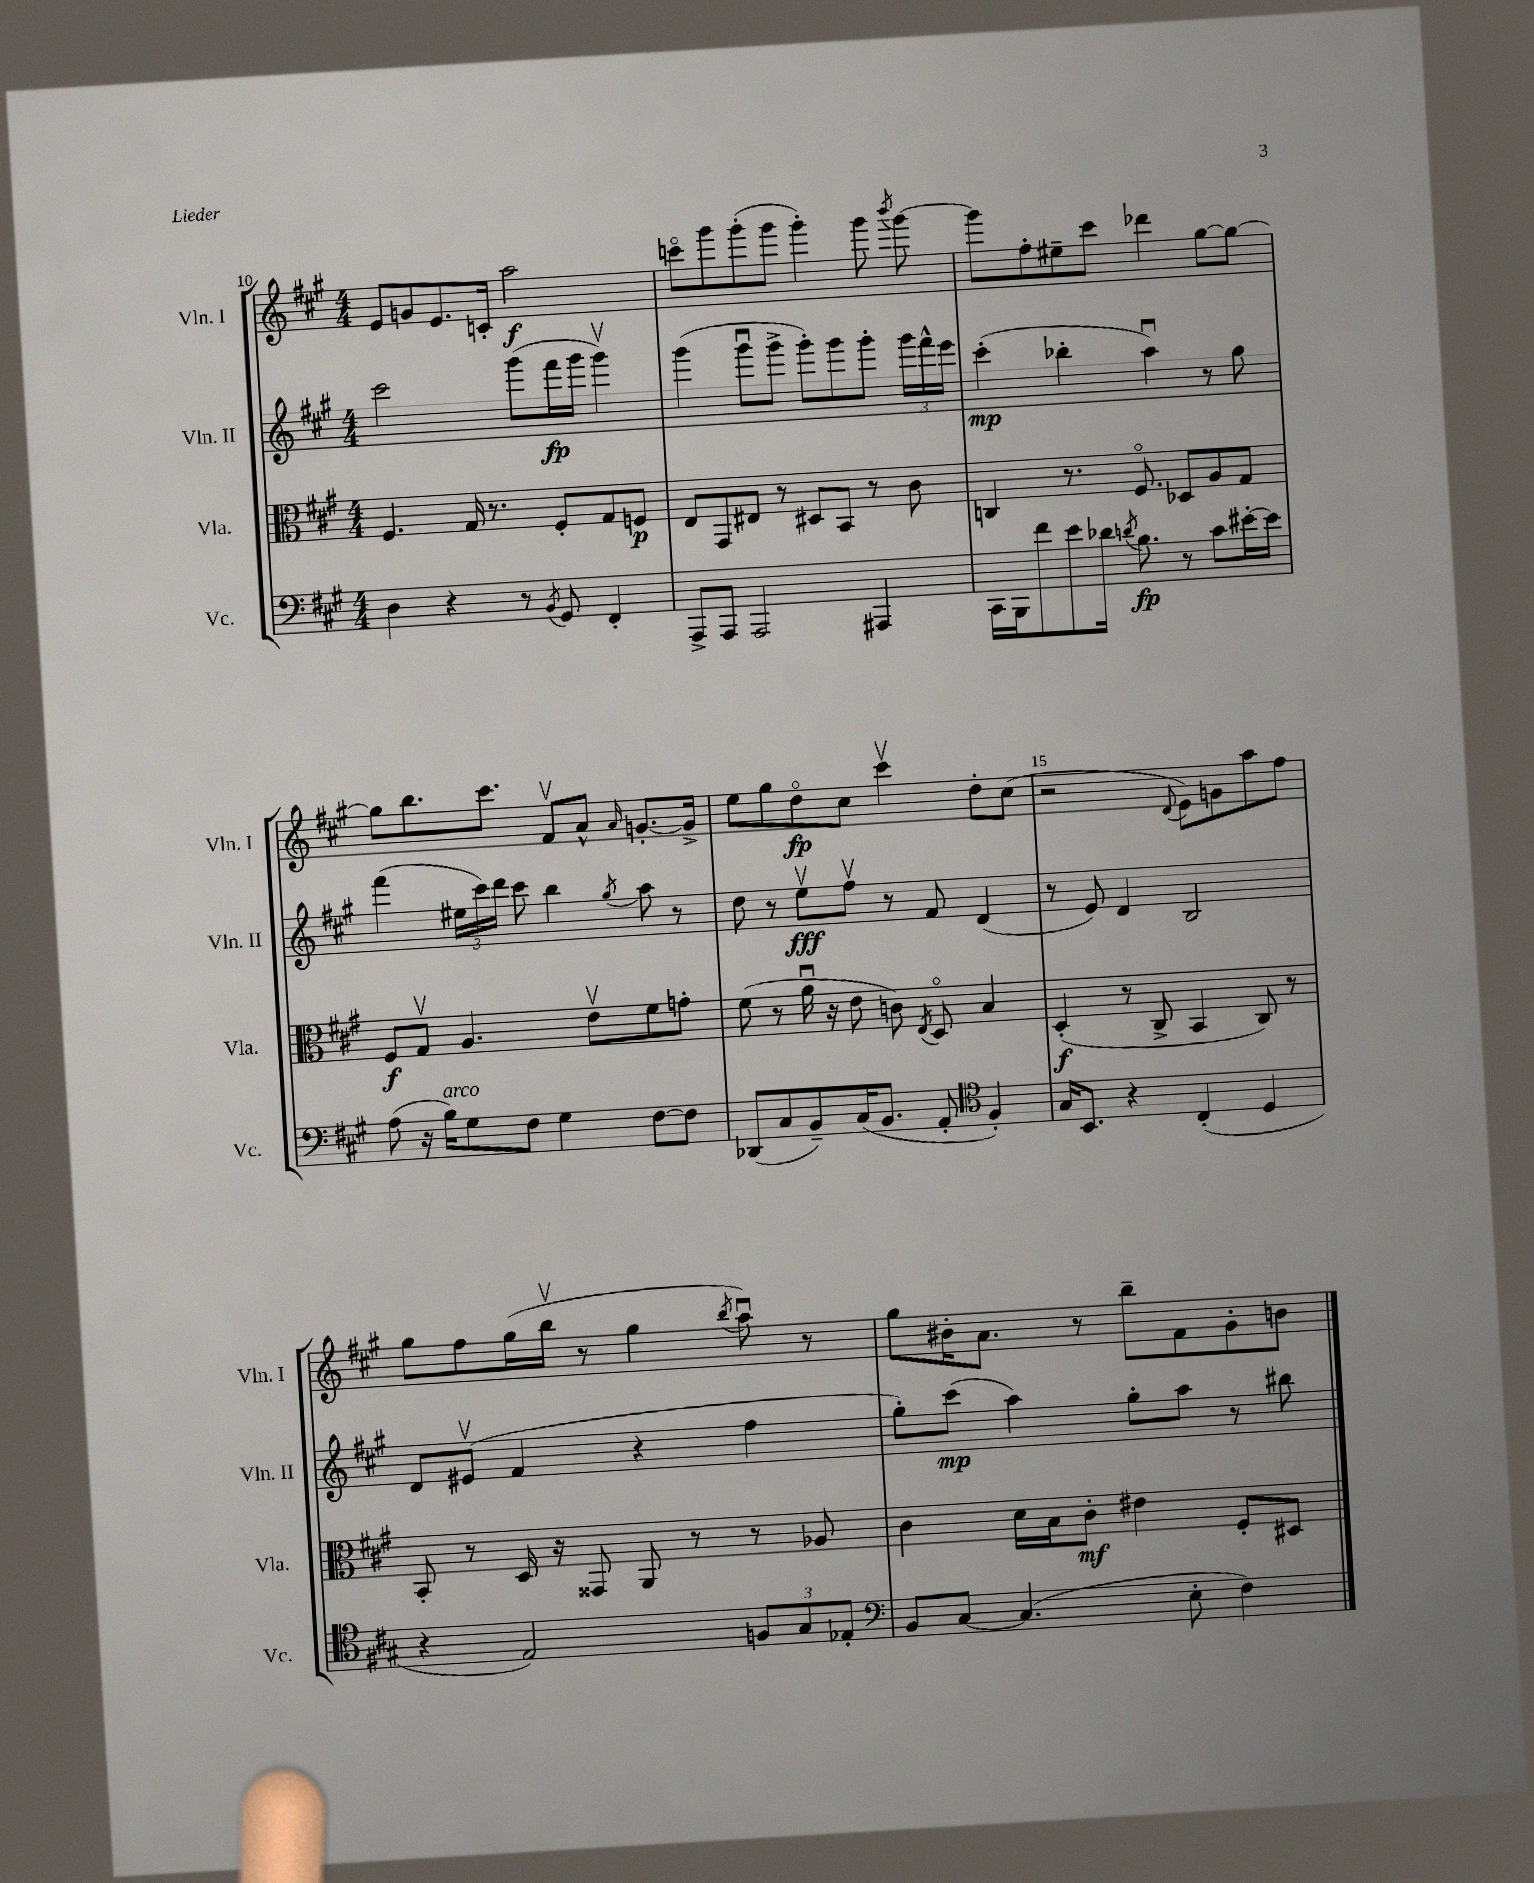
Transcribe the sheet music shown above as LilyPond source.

<<
\new StaffGroup <<
\new Staff = "s0" \with { instrumentName = "Vln. I" shortInstrumentName = "Vln. I" } {
    \clef treble \key a \major \numericTimeSignature \time 4/4
    \autoBeamOff e'8[ g'8 e'8. c'16]-. a''2\f |
    c'''8[\flageolet gis'''8 gis'''8-.( gis'''8] gis'''4-.) gis'''8 \acciaccatura { b'''8 } gis'''8~ |
    gis'''8[ fis''8-. eis''8-- cis'''8] des'''4 gis''8[~ gis''8]~ |
    gis''8[ b''8. cis'''8.] fis'8[\upbow a'8]-^ \grace { a'16 } g'8.[~-. g'16]-> |
    e''8[ gis''8 d''8\flageolet\fp cis''8] cis'''4\upbow d''8[-. cis''8]( |
    r2 \appoggiatura { d'8 } e'8[) g'8 a''8 fis''8] |
    gis''8[ fis''8 gis''16( b''16]\upbow r8 gis''4 \acciaccatura { b''8 } a''8\downbow) r8 |
    gis''8[ bis'16-. a'8.] r8 b''8[-- fis'8 gis'8-. b'8] \bar "|." |
}
\new Staff = "s1" \with { instrumentName = "Vln. II" shortInstrumentName = "Vln. II" } {
    \clef treble \key a \major \numericTimeSignature \time 4/4
    \autoBeamOff cis'''2 gis'''8[( fis'''16\fp gis'''16] gis'''4\upbow) |
    gis'''4( gis'''8[\downbow gis'''8]-> gis'''8[-.) gis'''8 gis'''8]-. \tuplet 3/2 { gis'''16[ fis'''16-^ e'''16] } |
    cis'''4-.\mp( bes''4-. a''4\downbow) r8 gis''8 |
    fis'''4( \tuplet 3/2 { eis''16[ cis'''16) d'''16] } cis'''8 b''4 \acciaccatura { gis''8 } a''8 r8 |
    d''8 r8 e''8[\upbow\fff fis''8]\upbow r8 fis'8 d'4( |
    r8 e'8) d'4 b2 |
    d'8[ eis'8]\upbow( fis'4 r4 fis''4 |
    gis''8[-.) cis'''8]\mp( a''4) gis''8[-. a''8] r8 bis''8 \bar "|." |
}
\new Staff = "s2" \with { instrumentName = "Vla." shortInstrumentName = "Vla." } {
    \clef alto \key a \major \numericTimeSignature \time 4/4
    \autoBeamOff fis4. gis16 r8. fis8[-. gis8 f8]\p |
    e8[ gis,8 eis8] r8 dis8[ b,8] r8 cis'8 |
    c4 r8. fis8.\flageolet des8[ a8 gis8] |
    fis8[\f gis8]\upbow a4. e'8[\upbow fis'8 g'8]-. |
    fis'8( r8 a'16\downbow r16 e'8 c'8) \acciaccatura { e8 } d8\flageolet b4 |
    d4-.\f( r8 cis8-> b,4 cis8) r8 |
    b,8-. r8 d16 r16 gisis,8 a,8 r8 r8 aes8 |
    cis'4 d'16[ b16 cis'8]-.\mf eis'4 fis8[-. dis8] \bar "|." |
}
\new Staff = "s3" \with { instrumentName = "Vc." shortInstrumentName = "Vc." } {
    \clef bass \key a \major \numericTimeSignature \time 4/4
    \autoBeamOff d4 r4 r8 \acciaccatura { b,8 } gis,8 fis,4-. |
    a,,8[-> a,,8] a,,2 ais,,4 |
    cis,16[ b,,16 fis'8 e'8 des'16] \acciaccatura { d'8 } b8.\fp r8 cis'8[ eis'16~-. eis'16] |
    a8( r16 b16[^\markup { \italic "arco" }) gis8 fis8] gis4 fis8[~ fis8] |
    des,8[( cis8 b,8--) cis16( b,8.] a,8-. \clef tenor fis4-.) |
    gis16[ b,8.] r4 cis4-.( d4 |
    r4 e2) \tuplet 3/2 { f8[ gis8 ees8]-. } |
    \clef bass b,8[ cis8]~ cis4.( e8-. fis4) \bar "|." |
}
>>
>>
\layout { \context { \Score currentBarNumber = #10 \override BarNumber.break-visibility = ##(#f #t #t) barNumberVisibility = #(every-nth-bar-number-visible 5) } }
